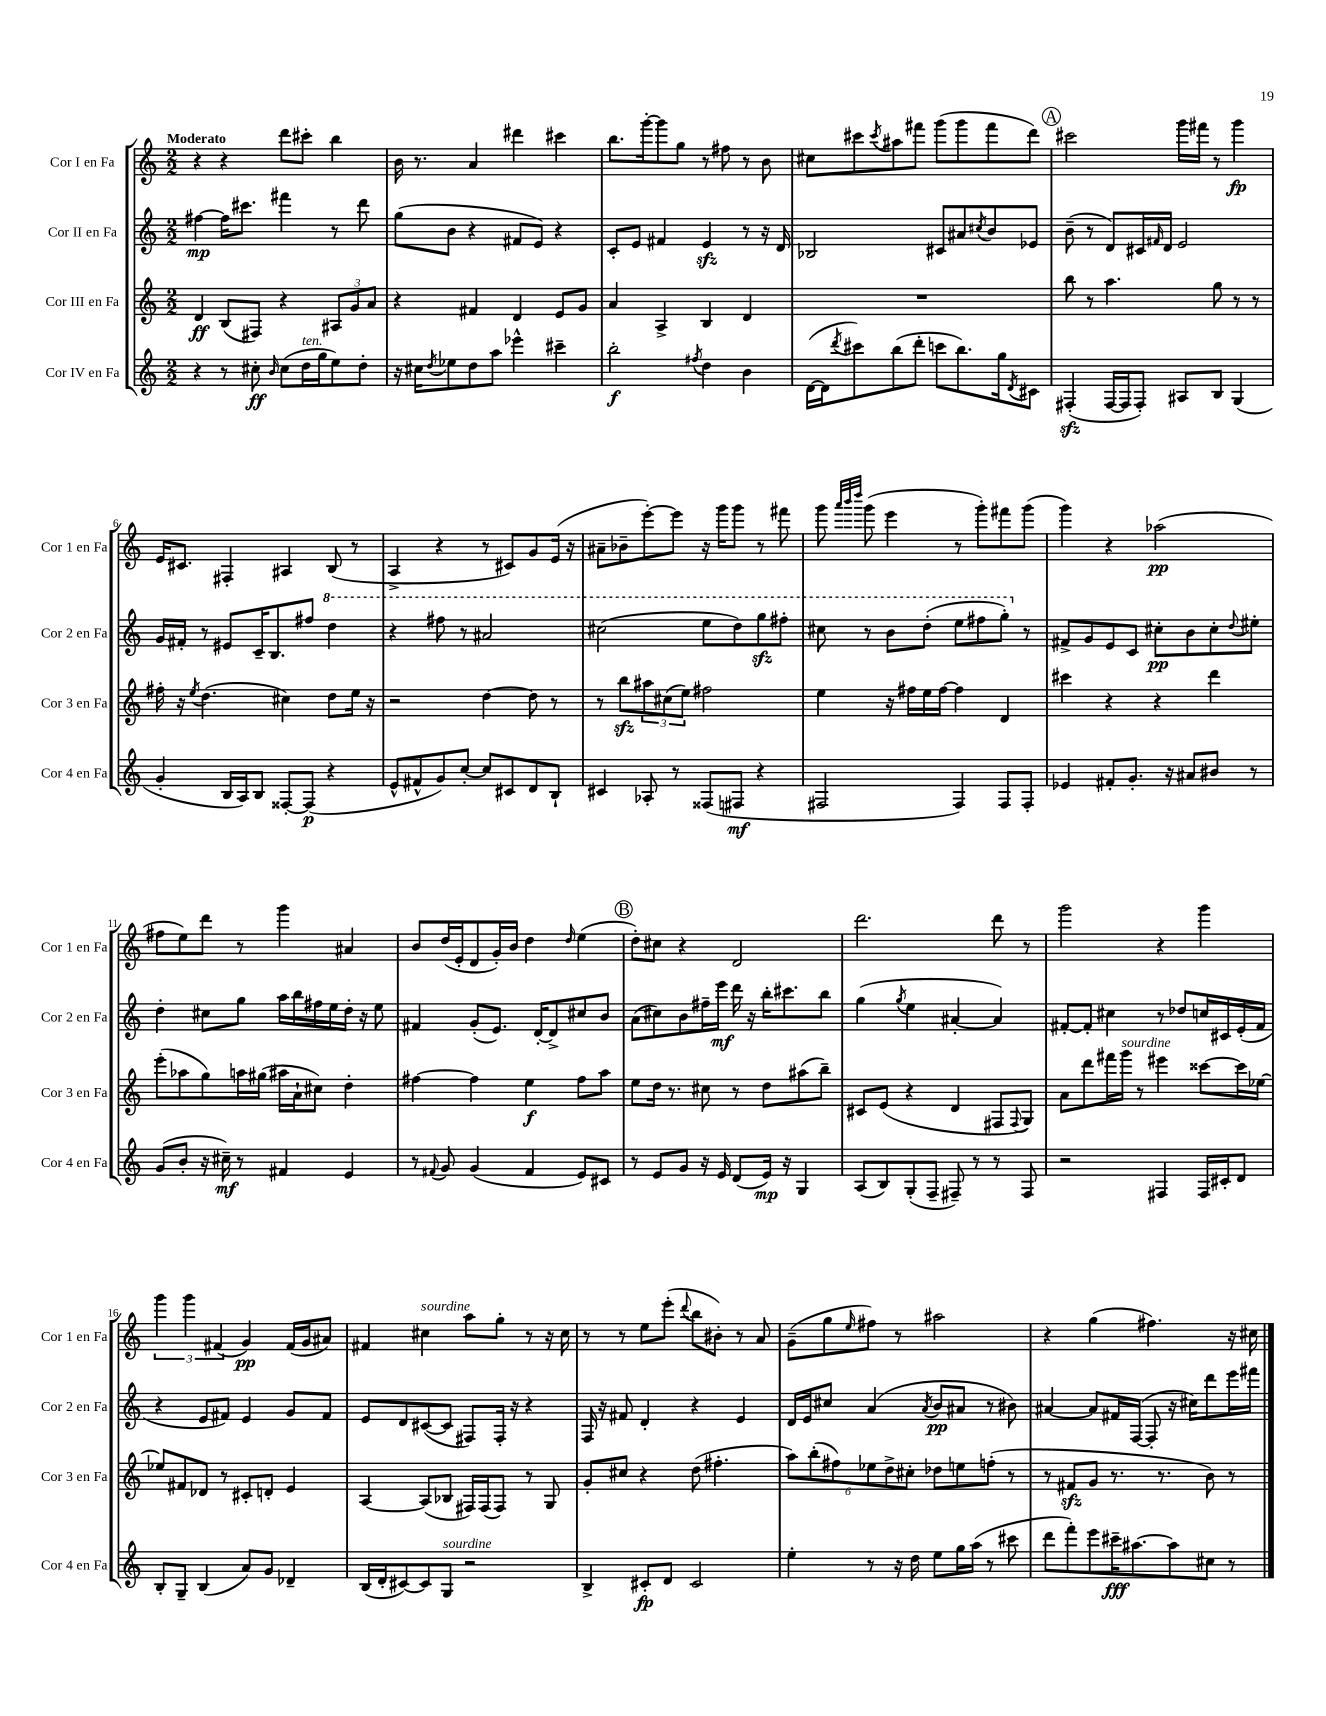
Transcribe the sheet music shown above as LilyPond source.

<<
\new StaffGroup <<
\new Staff = "s0" \with { instrumentName = "Cor I en Fa" shortInstrumentName = "Cor 1 en Fa" } {
    \clef treble \key c \major \numericTimeSignature \time 2/2 \tempo "Moderato"
    r4 r4 d'''8 cis'''8-. b''4 |
    b'16 r8. a'4 dis'''4 cis'''4 |
    b''8. g'''16~-. g'''8 g''8 r8 fis''8 r8 b'8 |
    cis''8 cis'''8 \acciaccatura { cis'''8 } ais''8 fis'''8 g'''8( g'''8 fis'''8 d'''8) |
    \mark \markup { \circle "A" } cis'''2 g'''16 fis'''16 r8 g'''4\fp |
    e'16 cis'8. fis4-. ais4 b8( r8 |
    a4-> r4 r8 cis'8) g'8 e'16( r16 |
    ais'8-- bes'8-- e'''8~-.) e'''8 r16 g'''16 g'''8 r8 fis'''8 |
    g'''8 \grace { a'''32 b'''32 d''''32 } g'''8( e'''4 r8 g'''8-.) fis'''8 g'''8( |
    g'''4) r4 aes''2\pp( |
    fis''8 e''8) d'''8 r8 g'''4 ais'4 |
    b'8 d''16( e'16-. d'8 g'16-.) b'16 d''4 \grace { d''16 } e''4( |
    \mark \markup { \circle "B" } d''8-.) cis''8 r4 d'2 |
    d'''2. d'''8 r8 |
    g'''2 r4 g'''4 |
    \tuplet 3/2 { g'''4 g'''4 fis'4( } g'4\pp) fis'16( g'16 ais'8) |
    fis'4 cis''4^\markup { \italic "sourdine" } a''8 g''8-. r8 r16 cis''16 |
    r8 r8 e''8 e'''8-.( \appoggiatura { d'''8 } b''8 bis'8-.) r8 a'8 |
    g'8--( g''8 \grace { e''16 } fis''8) r8 ais''2 |
    r4 g''4( fis''4.) r16 cis''16 \bar "|." |
}
\new Staff = "s1" \with { instrumentName = "Cor II en Fa" shortInstrumentName = "Cor 2 en Fa" } {
    \clef treble \key c \major \numericTimeSignature \time 2/2
    fis''4~\mp fis''16 cis'''8. fis'''4 r8 d'''8 |
    g''8( b'8 r4 fis'8 e'8) r4 |
    c'8-. e'8 fis'4 e'4\sfz r8 r16 d'16 |
    bes2 cis'8 ais'8 \acciaccatura { cis''8 } b'8 ees'8 |
    \mark \markup { \circle "A" } b'8--( r8 d'8) cis'16 \grace { fis'16 } d'16 e'2 |
    g'16 fis'16-. r8 eis'8 c'16-- b8. fis''8 \ottava #1 d'''4 |
    r4 fis'''8 r8 ais''2 |
    cis'''2( e'''8 d'''8) g'''8\sfz fis'''8-. |
    cis'''8 r8 b''8 d'''8-.( e'''8 fis'''8 g'''8-.) \ottava #0 r8 |
    fis'8-> g'8 e'8 c'8 cis''8-.\pp b'8 cis''8-. \appoggiatura { d''8 } eis''8-. |
    d''4-. cis''8 g''8 a''16 b''16 fis''16 e''16 d''16-. r16 e''8 |
    fis'4 g'8-.( e'8.) d'16~-. d'8-> cis''8 b'8 |
    \mark \markup { \circle "B" } a'8( cis''8) b'8 fis''16-- e'''16\mf d'''16 r16 b''16-. cis'''8. b''8 |
    g''4( \acciaccatura { g''8 } e''4 ais'4~-. ais'4) |
    fis'8~-. fis'8-. cis''4 r8 des''8 c''16 cis'16 e'16-.( fis'16 |
    r4 e'8 fis'8) e'4 g'8 fis'8 |
    e'8 d'8 cis'8~( cis'8 fis8) fis16-. r16 r4 |
    f16 r16 fis'8 d'4-. r4 e'4 |
    d'16 e'16 cis''8 a'4( \acciaccatura { a'8 } b'8\pp ais'8 r8 bis'8) |
    ais'4~ ais'8 fis'16 f16~( f8-. r16 cis''16) d'''8 e'''16 fis'''16 \bar "|." |
}
\new Staff = "s2" \with { instrumentName = "Cor III en Fa" shortInstrumentName = "Cor 3 en Fa" } {
    \clef treble \key c \major \numericTimeSignature \time 2/2
    d'4\ff b8( fis8) r4 \tuplet 3/2 { ais8 g'8 a'8 } |
    r4 fis'4 d'4 e'8 g'8 |
    a'4 a4-> b4 d'4 |
    R1 |
    \mark \markup { \circle "A" } b''8 r8 a''4. g''8 r8 r8 |
    fis''16-. r16 \acciaccatura { e''8 } d''4.( cis''4) d''8 e''16 r16 |
    r2 d''4~ d''8 r8 |
    r8 b''8\sfz \tuplet 3/2 { ais''8 cis''8( e''8) } fis''2 |
    e''4 r16 fis''16 e''16 fis''16~ fis''4 d'4 |
    cis'''4 r4 r4 d'''4 |
    e'''8-.( aes''8 g''8) a''16 gis''16( ais''16 a'16-! cis''8) d''4-. |
    fis''4~ fis''4 e''4\f fis''8 a''8 |
    \mark \markup { \circle "B" } e''8 d''16 r8. cis''8 r8 d''8 ais''8( b''8--) |
    cis'8 e'8( r4 d'4 fis8 \appoggiatura { fis8 } g8) |
    a'8 d'''8 fis'''16 g'''16^\markup { \italic "sourdine" } r8 eis'''4 cisis'''8~ cisis'''16 ees''16~ |
    ees''8 fis'8 des'8 r8 cis'8-. d'8-. e'4 |
    a4~ a8( bes8 fis16) fis16( fis8) r8 g8 |
    g'8-. cis''8 r4 d''8( fis''4.-. |
    \tuplet 6/4 { a''8) b''8-.( fis''8) ees''8 d''8-> cis''8-. } des''8 e''8 f''8-.( r8 |
    r8 fis'8\sfz g'8 r8. r8. b'8) r8 \bar "|." |
}
\new Staff = "s3" \with { instrumentName = "Cor IV en Fa" shortInstrumentName = "Cor 4 en Fa" } {
    \clef treble \key c \major \numericTimeSignature \time 2/2
    r4 r8 cis''8-.\ff \grace { b'16 } cis''8( d''16^\markup { \italic "ten." } g''16 e''8) d''8-. |
    r16 cis''16 \acciaccatura { d''8 } ees''8 d''8 a''8 ees'''4-^ cis'''4-- |
    b''2-.\f \acciaccatura { fis''8 } d''4 b'4 |
    d'16~( d'16 \acciaccatura { d'''8 } cis'''8) b''8( d'''8-. c'''8 b''8.) g''16 \acciaccatura { d'8 } cis'8 |
    \mark \markup { \circle "A" } fis4-.\sfz( fis16~ fis16 fis8-.) ais8 b8 g4( |
    g'4-. b16 a16) b8 fisis8~-. fisis8\p( r4 |
    e'8-^ fis'8-^ g'8) c''8~-. c''8 cis'8 d'8 b8-! |
    cis'4 aes8-. r8 fisis8( fis8\mf r4 |
    fis2 fis4) fis8 fis8-. |
    ees'4 fis'8-. g'8.-. r16 ais'8 bis'8 r8 |
    g'8( b'8-. r16 cis''16--\mf) r8 fis'4 e'4 |
    r8 \appoggiatura { fis'8 } g'8 g'4( fis'4 e'8) cis'8 |
    \mark \markup { \circle "B" } r8 e'8 g'8 r16 e'16 d'8( e'16\mp) r16 g4 |
    a8( b8) g8-.( f8-- fis8--) r8 r8 fis8 |
    r2 fis4 fis16 cis'16-. d'8 |
    b8-. g8-- b4( a'8) g'8 des'4-- |
    b16( d'16-. cis'8~) cis'8 g8^\markup { \italic "sourdine" } r2 |
    b4-> cis'8-.\fp d'8 cis'2 |
    e''4-. r8 r16 d''16 e''8 g''16 a''16( r8 cis'''8 |
    d'''8 f'''8-.) e'''8 cis'''16--\fff ais''8.~ ais''8 cis''8 r8 \bar "|." |
}
>>
>>
